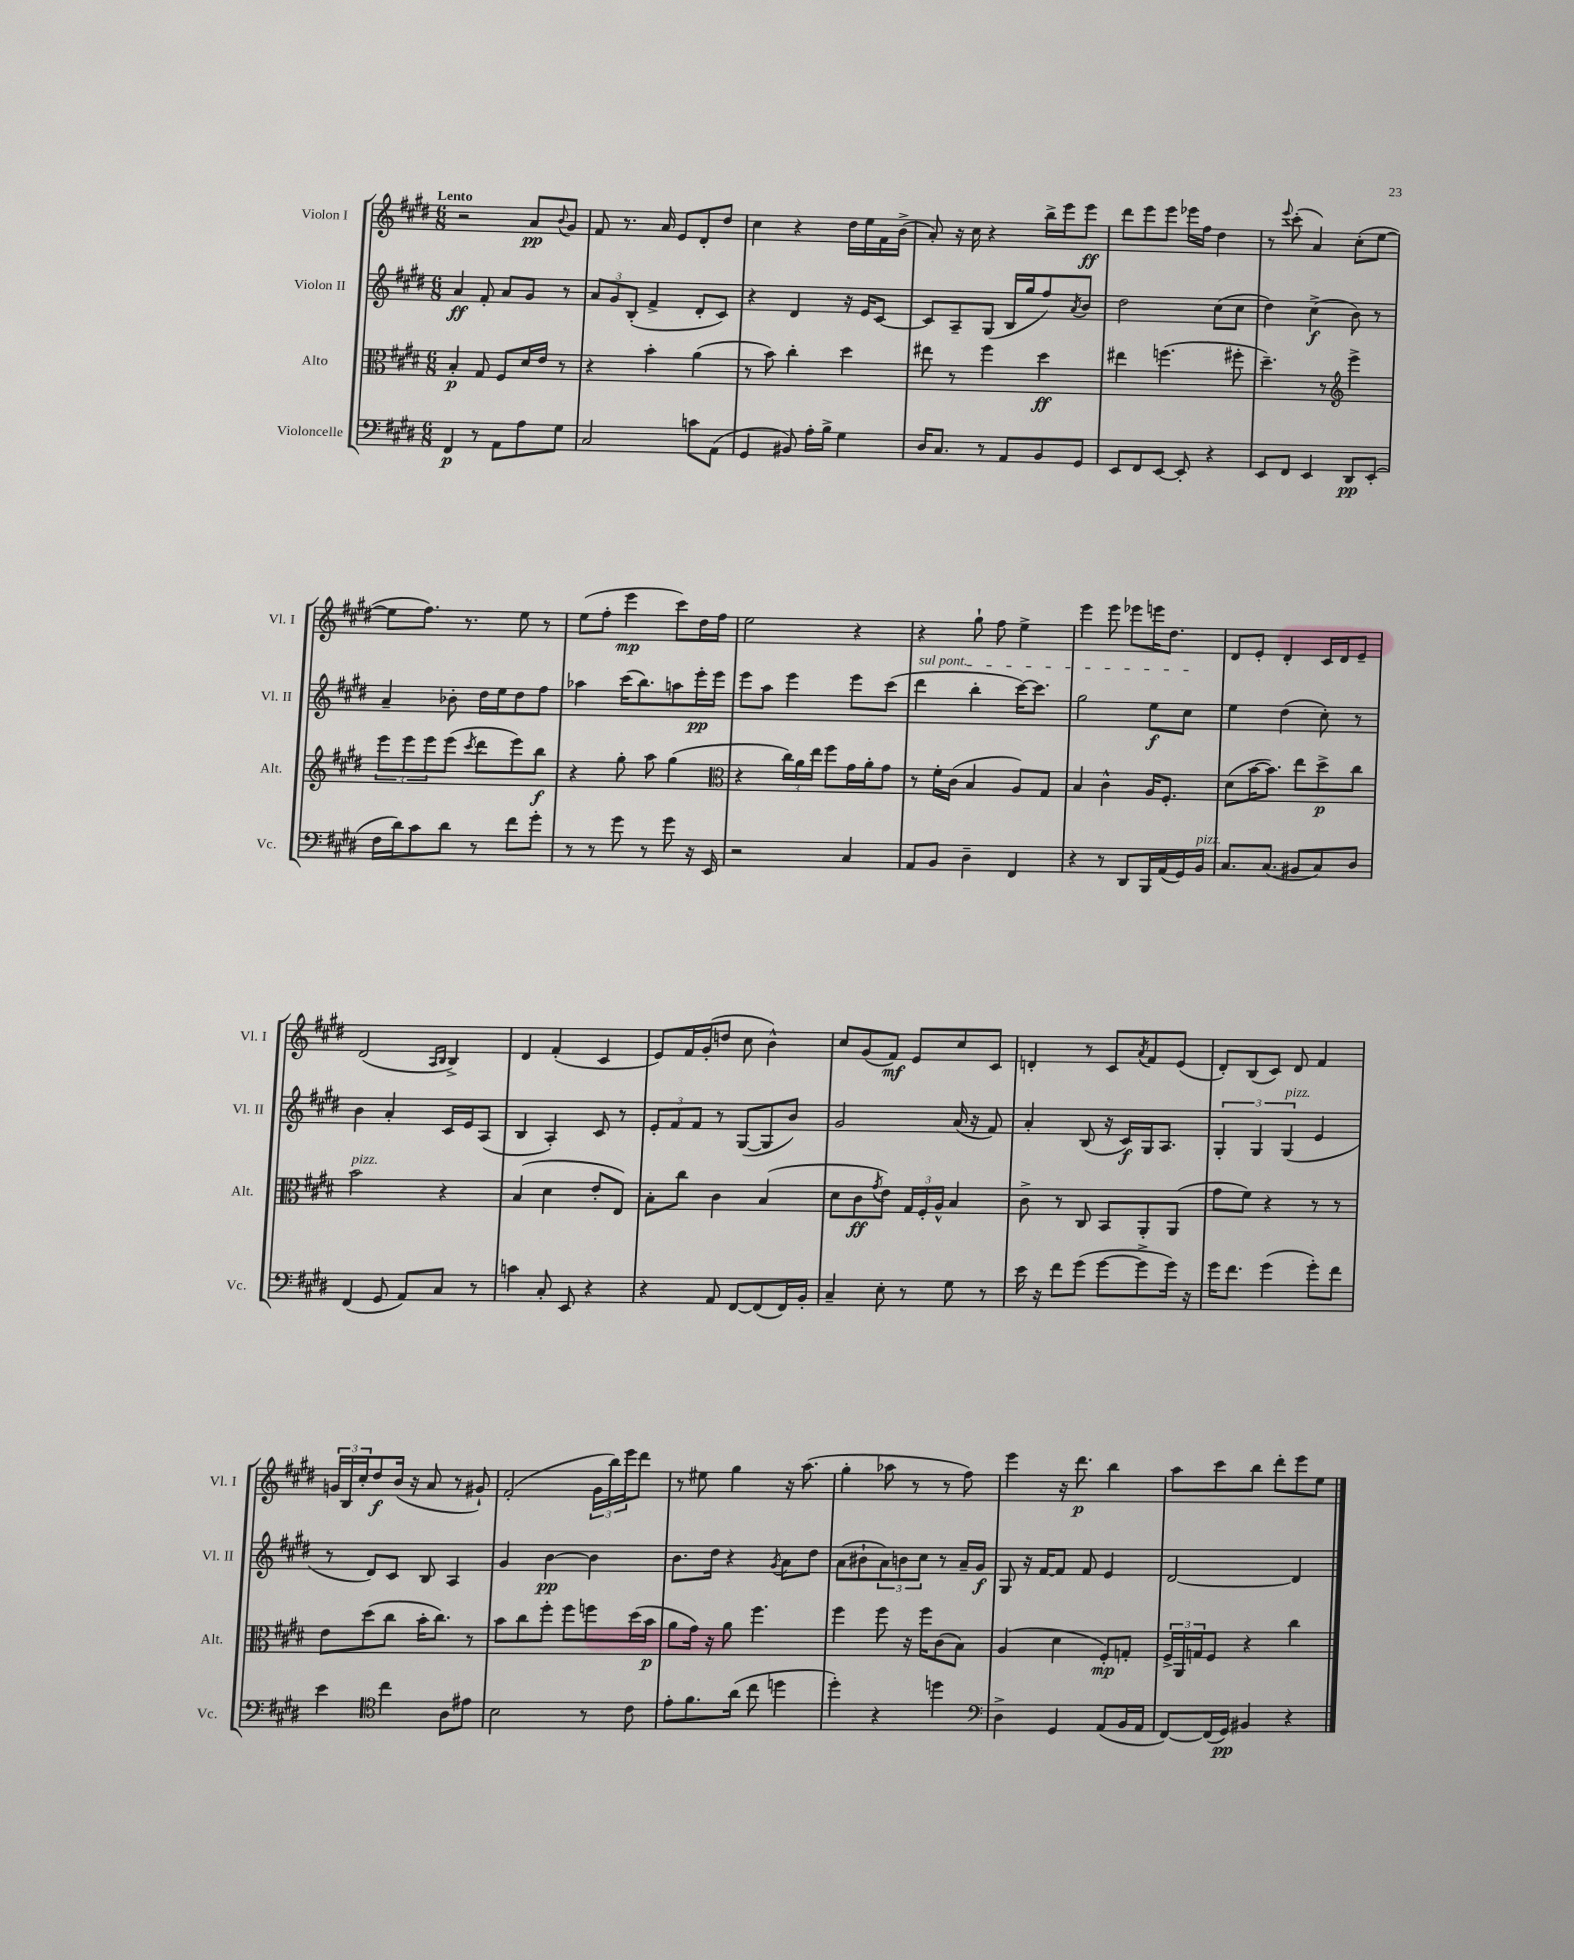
<<
\new StaffGroup <<
\new Staff = "s0" \with { instrumentName = "Violon I" shortInstrumentName = "Vl. I" } {
    \clef treble \key e \major \numericTimeSignature \time 6/8 \tempo "Lento"
    r2 a'8\pp \appoggiatura { b'8 } gis'8 |
    fis'8 r8. a'16 e'8 dis'8-. dis''8 |
    cis''4 r4 dis''16 e''16 fis'16 b'16->( |
    a'8-.) r16 cis''16 r4 b''16-> e'''16 e'''8\ff |
    dis'''8 e'''8 e'''8 ees'''16 fis''16 dis''4 |
    r8 \appoggiatura { e'''8 } cis'''8-.( a'4) cis''8-.( e''8~ |
    e''8 fis''8.) r8. e''8 r8 |
    e''8( fis''8-. e'''4\mp cis'''8) dis''16 fis''16 |
    e''2 r4 |
    r4 gis''8-! fis''8 e''4-> |
    e'''4 e'''8 ees'''8 e'''16 dis''8. |
    dis'8 e'8-. dis'4-. cis'16 dis'16 e'8-- |
    dis'2( \grace { a16 b16 } b4->) |
    dis'4 fis'4-.( cis'4 |
    e'8) fis'16 gis'16-.( d''8 cis''8 b'4-^) |
    cis''8 gis'8( fis'8\mf) e'8 cis''8 cis'8 |
    d'4-. r8 cis'8 \acciaccatura { a'8 } fis'8 e'8( |
    dis'8-.) b8( cis'8) dis'8 fis'4 |
    \tuplet 3/2 { g'16 b16 cis''16-. } dis''8\f b'16( r16 a'8 r8 gis'8-!) |
    fis'2-.( \tuplet 3/2 { gis'16 b''16) e'''16 } dis'''8 |
    r8 eis''8 gis''4 r16 a''8.( |
    gis''4-. aes''8 r8 r8 fis''8) |
    e'''4 r16 dis'''8.\p b''4 |
    a''8 cis'''8 b''8 dis'''8-. e'''8 e''8 \bar "|." |
}
\new Staff = "s1" \with { instrumentName = "Violon II" shortInstrumentName = "Vl. II" } {
    \clef treble \key e \major \numericTimeSignature \time 6/8
    a'4\ff fis'8-. a'8 gis'8 r8 |
    \tuplet 3/2 { a'8 gis'8 b8-.( } fis'4-> dis'8-. cis'8) |
    r4 dis'4 r16 e'16 cis'8~ |
    cis'8 a8-- gis8( b16 gis''16 fis''8) \acciaccatura { a'8 } b'8 |
    dis''2 cis''8( cis''8 |
    dis''4) cis''4->\f( b'8) r8 |
    a'4-- bes'8-. dis''16 e''16 dis''8 fis''8 |
    aes''4 cis'''16( b''8.) a''8 e'''16-.\pp e'''16 |
    e'''8 a''8 e'''4 e'''8 cis'''8( |
    \once \override TextSpanner.bound-details.left.text = \markup { \italic "sul pont." } dis'''4\startTextSpan b''4-. cis'''16~) cis'''8. |
    gis''2 e''8\f cis''8\stopTextSpan |
    e''4 dis''4( cis''8-.) r8 |
    b'4 a'4-. cis'16 e'16 a8( |
    b4 a4-.) cis'8 r8 |
    \tuplet 3/2 { e'8-. fis'8 fis'8 } r8 gis8~( gis8 b'8) |
    gis'2 a'16( r16 fis'8) |
    a'4-. b8( r16 cis'16\f) gis16 a8. |
    \tuplet 3/2 { gis4-. gis4 gis4^\markup { \italic "pizz." }( } e'4 |
    r8 dis'8) cis'8 b8 a4 |
    gis'4 b'4~\pp b'4 |
    b'8. dis''16 r4 \acciaccatura { gis'8 } a'8 dis''8 |
    a'8( bis'8-! \tuplet 3/2 { a'8) b'8 cis''8 } r8 a'16-- gis'16\f |
    gis8 r16 fis'16~ fis'8 fis'8 e'4 |
    dis'2~ dis'4 \bar "|." |
}
\new Staff = "s2" \with { instrumentName = "Alto" shortInstrumentName = "Alt." } {
    \clef alto \key e \major \numericTimeSignature \time 6/8
    b4-.\p gis8 fis8 dis'16 e'16 r8 |
    r4 b'4-. a'4( |
    r8 b'8) cis''4-. dis''4 |
    eis''8 r8 fis''4 dis''4\ff |
    eis''4 f''4.( fis''8-. |
    dis''4.--) r8 \clef treble e'''4-> |
    \tuplet 3/2 { e'''8 e'''8 e'''8 } e'''8( \acciaccatura { cis'''8 } dis'''8 e'''8) b''8\f |
    r4 gis''8-. a''8 gis''4( |
    \clef alto r4 \tuplet 3/2 { cis''16) a'16 e''16 } fis''8 gis'16 a'16-. gis'8 |
    r8 fis'16-. cis'16( b4 a8) gis8 |
    b4 cis'4-^ a16 fis8.-. |
    dis'8( b'16~ b'8.) e''8 dis''8->\p cis''8 |
    b'2^\markup { \italic "pizz." } r4 |
    b4( dis'4 e'8-. e8) |
    b8-. cis''8 cis'4 b4( |
    dis'8 cis'8\ff \acciaccatura { gis'8 } e'8) \tuplet 3/2 { gis16 fis16-. a16-^ } b4 |
    cis'8-> r8 cis8 b,8 a,8-. a,8( |
    gis'8 fis'8) r4 r8 r8 |
    e'8 dis''8( cis''8 b'16-. cis''8.) r8 |
    b'8 cis''8 fis''8-. fis''8 f''8 dis''16( b'16\p |
    a'8 gis'16) r16 a'8 fis''4. |
    fis''4 fis''8 r16 fis''16 cis'8( b8) |
    a4( dis'4 fis8-.\mp) g8-. |
    \tuplet 3/2 { fis16-> a,16 g16 } fis8 r4 cis''4 \bar "|." |
}
\new Staff = "s3" \with { instrumentName = "Violoncelle" shortInstrumentName = "Vc." } {
    \clef bass \key e \major \numericTimeSignature \time 6/8
    fis,4\p r8 a,8 a8 gis8 |
    cis2 c'8 a,8( |
    gis,4 bis,8) a16-. b16-> gis4 |
    dis16 cis8. r8 a,8 b,8 gis,8 |
    e,8 fis,8 e,8~ e,8-. r4 |
    e,8 fis,8 e,4 dis,8\pp e,8-.( |
    fis16 dis'16) cis'8 dis'8 r8 fis'8 gis'8-. |
    r8 r8 gis'8 r8 gis'8 r16 e,16 |
    r2 cis4 |
    a,8 b,8 dis4-- fis,4 |
    r4 r8 dis,8 b,,16 a,16( gis,16) b,16^\markup { \italic "pizz." } |
    cis8. cis8.( bis,8 cis8) dis8 |
    fis,4( gis,8 a,8) cis8 r8 |
    c'4 cis8-. e,8 r4 |
    r4 a,8 fis,8~ fis,8( fis,16) b,16-. |
    cis4-- e8-. r8 gis8 r8 |
    e'16 r16 fis'8 gis'8( gis'8~ gis'8-> gis'16) r16 |
    gis'16 fis'8. gis'4( gis'8-.) fis'8 |
    e'4 \clef tenor cis''4 a8 eis'8 |
    b2 r8 cis'8 |
    e'8-. fis'8. a'16( cis''8 d''4 |
    dis''4-.) r4 d''4 |
    \clef bass dis4-> gis,4 a,8( b,16 a,16 |
    fis,8~) fis,16( gis,16\pp) bis,4 r4 \bar "|." |
}
>>
>>
\layout { \context { \Score \remove "Bar_number_engraver" } }
